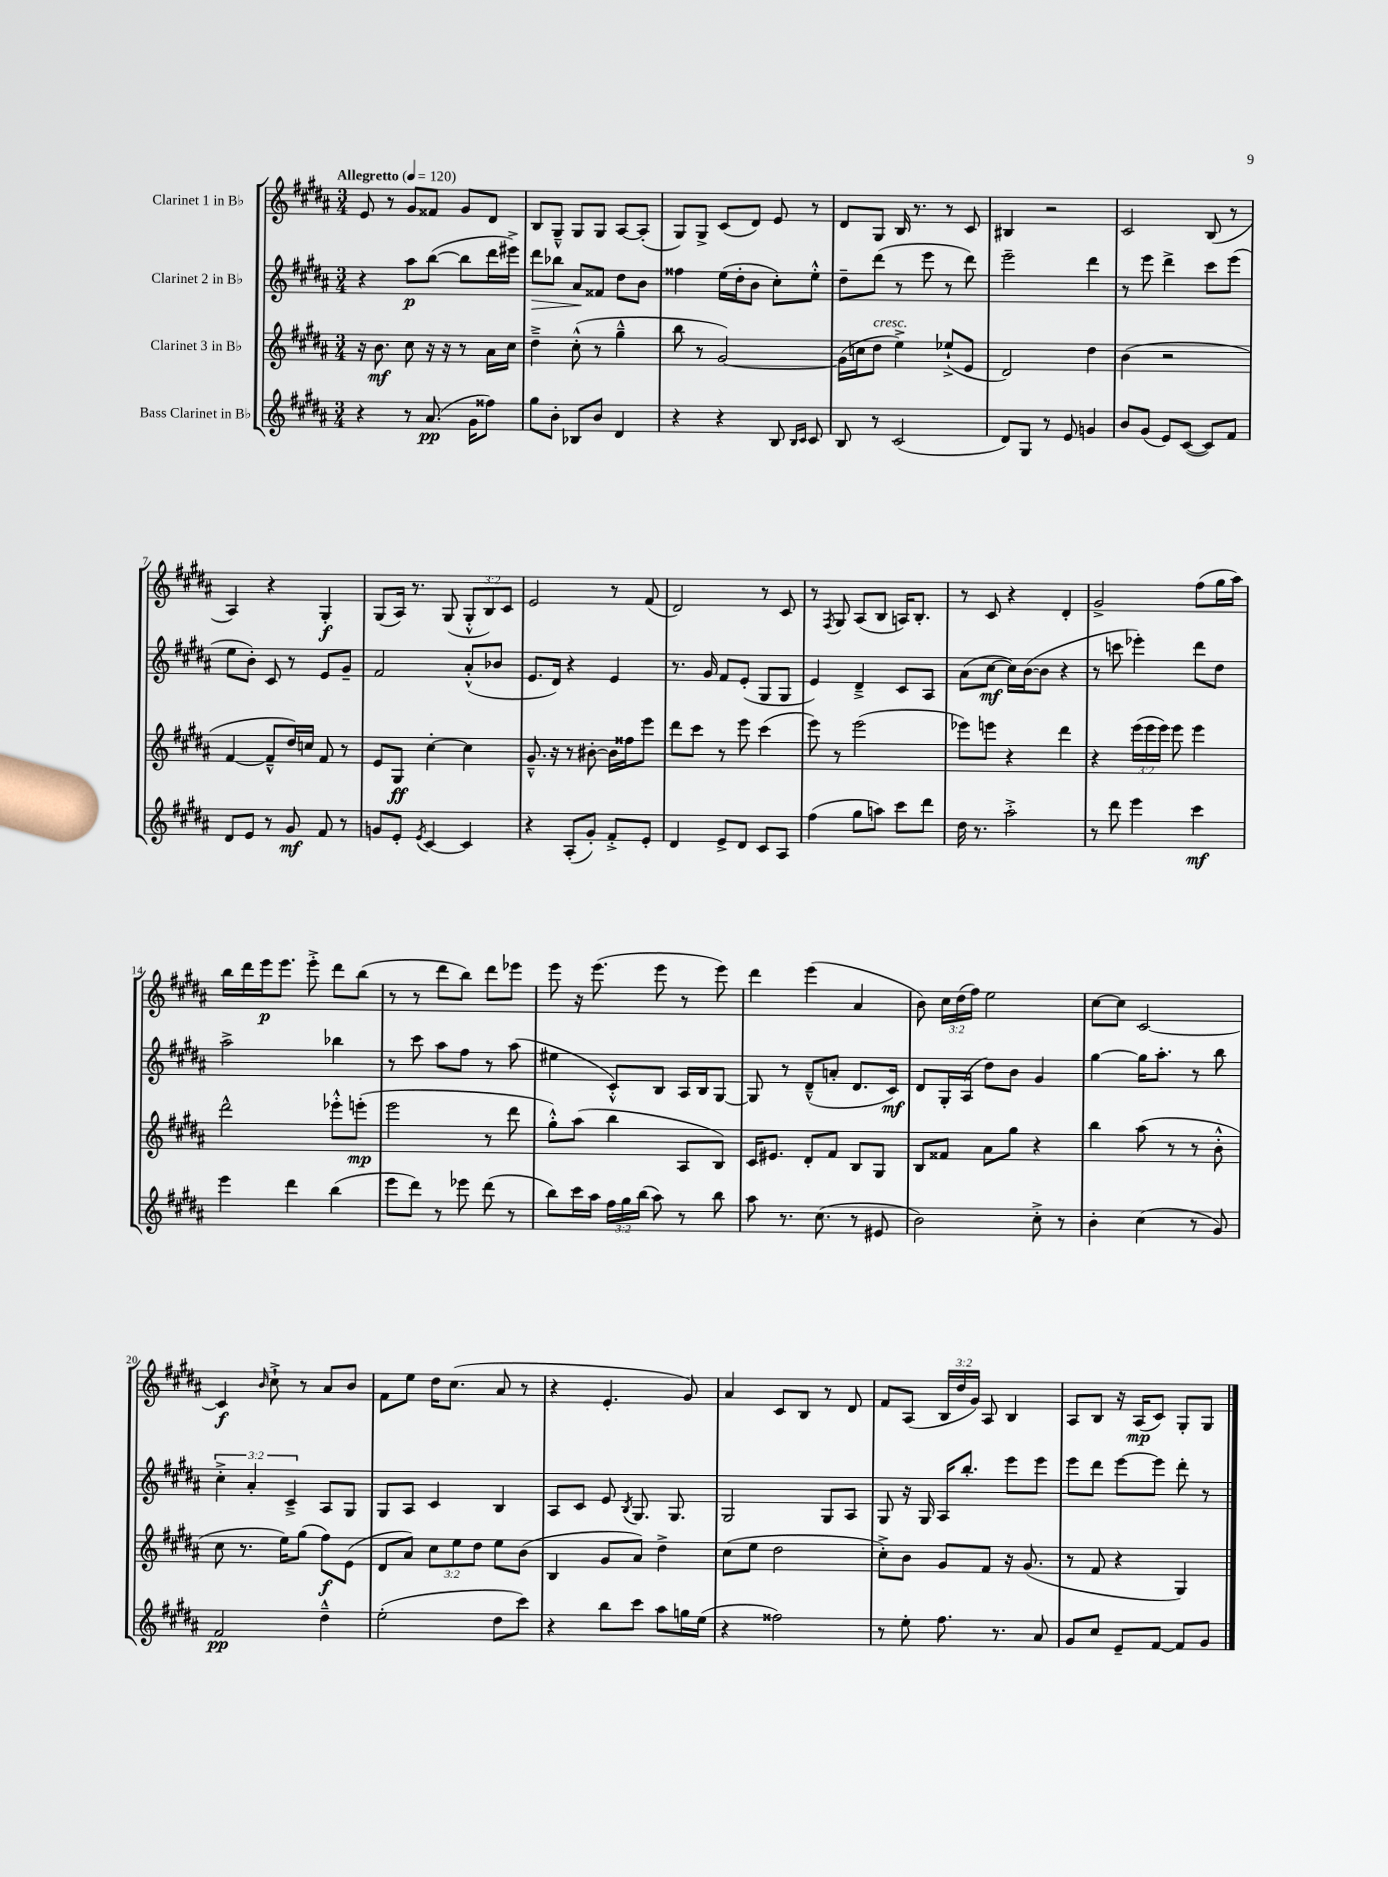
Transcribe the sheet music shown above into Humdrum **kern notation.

**kern	**kern	**kern	**kern
*staff4	*staff3	*staff2	*staff1
*clefG2	*clefG2	*clefG2	*clefG2
*k[f#c#g#d#a#]	*k[f#c#g#d#a#]	*k[f#c#g#d#a#]	*k[f#c#g#d#a#]
*M3/4	*M3/4	*M3/4	*M3/4
*MM120	*MM120	*MM120	*MM120
4r	16r	4r	8e
.	8.b	.	.
.	.	.	8r
8r	8cc#	8aa#	8g#
(8.a#	16r	([8bb	8f##
.	16r	.	.
.	8r	8bb]	8g#
16g#	.	.	.
8ff##)	16a#	16ddd#	8d#
.	16cc#	16eee#^)	.
=	=	=	=
8gg#	4dd#~^	8ddd#	8B
8b'	.	8bb-	8G#~^^
8B-	(8cc#'^^	8a#	8G#
8b	8r	8f##	8G#
4d#	4gg#~^^	8dd#	[8A#
.	.	8b	(8A#']
=	=	=	=
4r	8bb	4ff##	8G#)
.	8r	.	8G#^
4r	[2g#)	(16ee	(8c#
.	.	16dd#'	.
.	.	8b	8d#)
8B	.	8cc#')	8e
16qqB	.	.	.
16qqc#	.	.	.
8c#	.	8ee'^^	8r
=	=	=	=
8B	(16g#]	8dd#~	8d#
.	16cc	.	.
8r	8dd#	(8ddd#	8G#
(2c#	4ee^)	8r	16B
.	.	.	8.r
.	.	8eee	.
.	(8ee-`^	8r	8r
.	8e	8ddd#)	8c#
=	=	=	=
8d#)	2d#)	2eee~	4B#
8G#	.	.	.
8r	.	.	2r
8e	.	.	.
4g	4dd#	4ddd#	.
=	=	=	=
8b	(4b	8r	2c#
(8g#	.	8eee	.
8e)	2r	4ddd#^	.
([8c#	.	.	.
8c#])	.	8ccc#	(8B
8f#	.	(8eee	8r
=	=	=	=
8d#	[4f#	8ee	4A#)
8e	.	8b')	.
8r	8f#~^^]	8c#	4r
8g#	16dd#)	8r	.
.	16cc	.	.
8f#	8f#	8e	4G#'
8r	8r	8g#~	.
=	=	=	=
8g	8e	2f#	(8G#
8e'	8G#	.	16A#)
.	.	.	8.r
8qe	.	.	.
[4c#	[4cc#'	.	.
.	.	.	(8G#
4c#]	4cc#]	(8a#'^^	12G#'^^
.	.	.	12B)
.	.	8b-	.
.	.	.	12c#
=	=	=	=
4r	8.g#~^^	8.e	2e
.	16r	16d#)	.
(8A#'	8r	4r	.
8g#')	[8b#'	.	.
8f#'^	16b#]	4e	8r
.	16ff##	.	.
8e'	8eee	.	(8f#
=	=	=	=
4d#	8ddd#	8.r	2d#)
.	8ccc#	.	.
.	.	16g#	.
8e^	8r	8f#	.
8d#	8eee	(8e'	.
8c#	(4ccc#	8G#	8r
8A#	.	8G#	8c#
=	=	=	=
(4ff#	8eee)	4e)	8r
.	.	.	8qF#
.	8r	.	8G#
8gg#	(2eee	4d#~^	(8A#
8aa)	.	.	8B
8ccc#	.	8c#	16A)
.	.	.	8.B'
8ddd#	.	8A#	.
=	=	=	=
16dd#	8eee-)	(8a#	8r
8.r	.	.	.
.	8eee	[8cc#	8c#
2aa#'^	4r	16cc#])	4r
.	.	([16b	.
.	.	8b]	.
.	4ddd#	4r	4d#'
=	=	=	=
8r	4r	8r	2g#^
8ddd#	.	8ccc	.
4eee	(24eee	4eee-')	.
.	24eee	.	.
.	24eee)	.	.
.	8eee	.	.
4ccc#	4eee	8ddd#	(8ff#
.	.	8dd#	16gg#
.	.	.	16aa#)
=	=	=	=
4eee	2ddd#^^	2aa#^	16bb
.	.	.	16ddd#
.	.	.	16eee
.	.	.	8.eee
4ddd#	.	.	.
.	.	.	8eee'^
(4bb	8eee-'^^	4bb-	8ddd#
.	(8eee'	.	(8bb
=	=	=	=
8eee	2eee	8r	8r
8ddd#)	.	8ccc#	8r
8r	.	8aa#	8ddd#
8eee-	.	8ff#	8bb)
(8ddd#	8r	8r	8ddd#
8r	8ddd#	(8aa#	8eee-
=	=	=	=
8bb)	8gg#'^^)	4ee#	8eee
16ccc#	(8aa#	.	16r
16aa#	.	.	(8.eee
24ff#	4bb	8c#'^^)	.
24gg#	.	.	.
(24bb	.	.	.
8aa#)	.	8B	8eee
8r	8A#	16A#	8r
.	.	16B	.
8bb	8B)	[8G#	8eee)
=	=	=	=
8aa#	16c#	8G#]	4ddd#
.	8.e#	.	.
8.r	.	8r	.
.	8d#'	(8d#~^^	(4eee
(8.cc#	.	.	.
.	8f#	8a'	.
8r	8B	8.d#	4a#
8e#	8G#	.	.
.	.	16c#)	.
=	=	=	=
2b)	8B	8d#	8b)
.	8f##	16G#'	24cc#
.	.	.	(24dd#
.	.	(16A#	.
.	.	.	24ff#)
.	8a#	8dd#)	2ee
.	8gg#	8b	.
8cc#'^	4r	4g#	.
8r	.	.	.
=	=	=	=
4b'	4bb	[4gg#	[8cc#
.	.	.	8cc#]
(4cc#	(8aa#	16gg#]	[2c#
.	.	8.aa#'	.
.	8r	.	.
8r	8r	8r	.
8g#)	8b'^^	8bb	.
=	=	=	=
2f#	8cc#	6cc#'^	4c#]
.	8.r	.	.
.	.	6a#'	.
.	.	.	16qqb
.	.	.	8cc#`^
.	16ee)	.	.
.	.	6c#~^	.
.	(8gg#	.	8r
4dd#~^^	8ff#)	8A#	8a#
.	(8e	8G#	8b
=	=	=	=
(2ee'	8d#	8G#	8f#
.	8a#)	8A#	8ee
.	12cc#	4c#	16dd#
.	.	.	(8.cc#
.	12ee	.	.
.	12dd#	.	.
8dd#	8ee	4B	8a#
8ccc#)	(8b	.	8r
=	=	=	=
4r	4B	8A#	4r
.	.	8c#	.
8bb	8g#	8e	4.e'
.	.	8qB	.
8ccc#	8a#)	8.G#	.
8aa#	4dd#^	.	.
.	.	8.G#	.
16gg	.	.	8g#)
(16ee	.	.	.
=	=	=	=
4r	(8cc#	2G#	4a#
.	8ee	.	.
2ff##)	2dd#	.	8c#
.	.	.	8B
.	.	8G#	8r
.	.	8A#	8d#
=	=	=	=
8r	8cc#'^)	8G#	8f#
8ee'	8b	16r	(8A#
.	.	16G#	.
8.ff#	8g#	16A#	24B
.	.	.	24dd#
.	.	8.bb'	.
.	.	.	24g#)
.	8f#	.	8A#
8.r	.	.	.
.	16r	8eee	4B
.	(8.g#	.	.
8a#	.	8eee	.
=	=	=	=
8g#	8r	8eee	8A#
8cc#	8f#	8ddd#	8B
8e~	4r	[8eee	16r
.	.	.	(16A#
[8f#	.	8eee]	8c#)
8f#]	4G#)	8ddd#'	8G#'
8g#	.	8r	8G#
==	==	==	==
*-	*-	*-	*-
